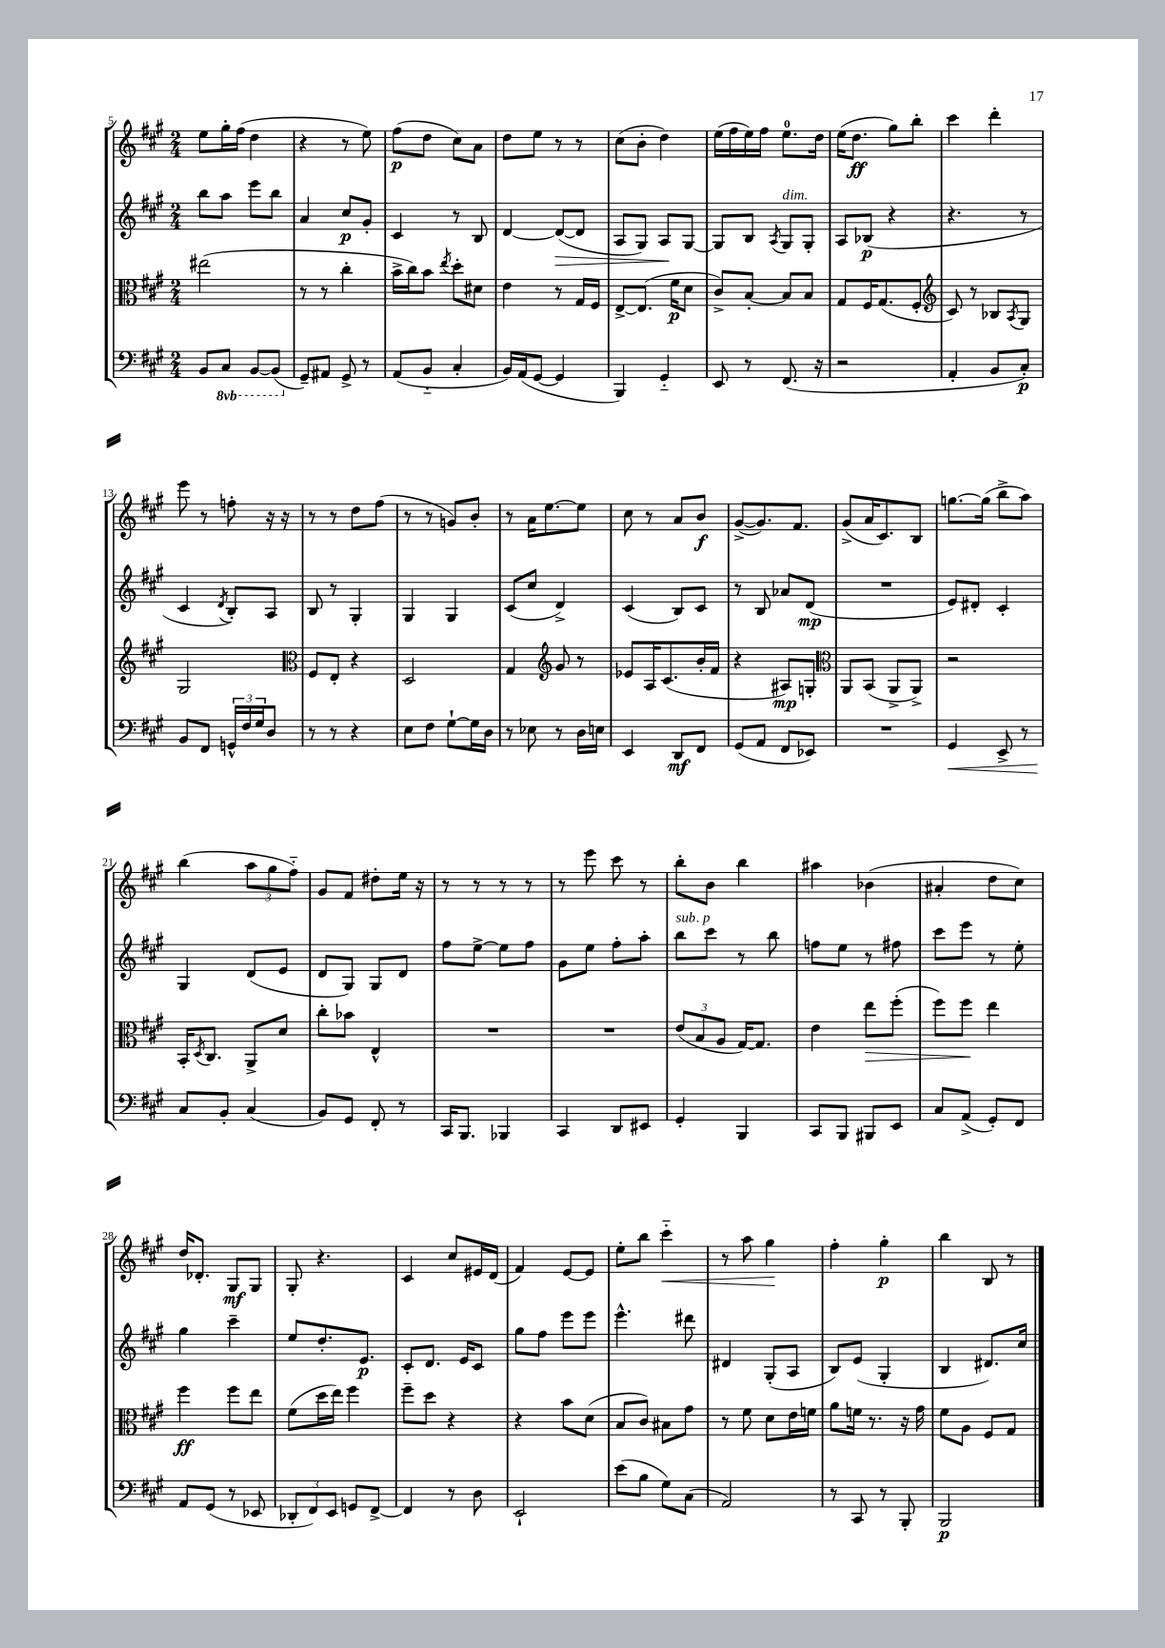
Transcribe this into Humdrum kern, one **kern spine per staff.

**kern	**dynam	**kern	**dynam	**kern	**dynam	**kern	**dynam
*part4	*part4	*part3	*part3	*part2	*part2	*part1	*part1
*staff4	*staff4	*staff3	*staff3	*staff2	*staff2	*staff1	*staff1
*clefF4	*	*clefC3	*	*clefG2	*	*clefG2	*
*k[f#c#g#]	*	*k[f#c#g#]	*	*k[f#c#g#]	*	*k[f#c#g#]	*
*M2/4	*	*M2/4	*	*M2/4	*	*M2/4	*
=5	=5	=5	=5	=5	=5	=5	=5
8BB/L	.	(2ee#X\	.	8bb\L	.	8ee\L	.
*8ba	*	*	*	*	*	*	*
8CC#/J	.	.	.	8aa\J	.	16gg#'\L	.
.	.	.	.	.	.	(16ff#\JJ	.
[8BBB/L	.	.	.	8eee\L	.	4dd\	.
(8BBB/J]	.	.	.	8bb\J	.	.	.
=6	=6	=6	=6	=6	=6	=6	=6
*X8ba	*	*	*	*	*	*	*
8GG#~/L)	.	8r	.	4a/	.	4r	.
8AA#X/J	.	8r	.	.	.	.	.
8GG#^/	.	4cc#'\	.	8cc#/L	p	8r	.
8r	.	.	.	8g#'/J	.	8ee\)	.
=7	=7	=7	=7	=7	=7	=7	=7
(8AA/L	.	16b^\LL	.	4c#/	.	(8ff#\L	p
.	.	16cc#\J)	.	.	.	.	.
8BB/J	.	8b\J	.	.	.	8dd\J	.
.	.	8qee/	.	.	.	.	.
4C#'/	.	8dd'\L	.	8r	.	8cc#\L)	.
.	.	8d#X\J	.	8B/	.	8a\J	.
=8	=8	=8	=8	=8	=8	=8	=8
16BB/LL)	.	4e\	.	[4d/	.	8dd\L	.
(16AA/J	.	.	.	.	.	.	.
[8GG#/J	.	.	.	.	.	8ee\J	.
!	!	!	!	!	!LO:HP:b	!	!
4GG#/]	.	8r	.	(8d/L_	>	8r	.
.	.	16G#/LL	.	8d/J]	.	8r	.
.	.	16F#/JJ	.	.	.	.	.
=9	=9	=9	=9	=9	=9	=9	=9
4BBB/)	.	[8E^/L	.	8A/L	.	(8cc#\L	.
.	.	(8.E/J]	.	8G#/J)	.	8b'\J	.
4GG#/	.	.	.	8A/L	.	4dd\)	.
.	.	16f#\KL	p	.	.	.	.
.	.	8d\J	.	[8G#/J	]	.	.
=10	=10	=10	=10	=10	=10	=10	=10
8EE/	.	8c#^/L)	.	8G#/L]	.	(16ee\LL	.
.	.	.	.	.	.	16ff#\	.
8r	.	[8B'/J	.	8B/J	.	16ee\)	.
.	.	.	.	.	.	16ff#\JJ	.
.	.	.	.	8qA/	.	.	.
!	!	!	!	!LO:TX:a:i:t=dim.	!	!	!
(8.FF#/	.	8B/L]	.	8G#/L	.	8.ee\L	.
.	.	8B/J	.	8G#'/J	.	.	.
16r	.	.	.	.	.	16dd\Jk	.
=11	=11	=11	=11	=11	=11	=11	=11
2r	.	8G#/L	.	8A/L	.	(16ee\KL	.
.	.	.	.	.	.	8.dd\J	ff
.	.	16F#/K	.	(8B-X/J	p	.	.
.	.	(8.G#/	.	.	.	.	.
.	.	.	.	4r	.	8gg#\L)	.
.	.	8F#'/J	.	.	.	8bb'\J	.
=12	=12	=12	=12	=12	=12	=12	=12
*	*	*clefG2	*	*	*	*	*
4AA'/	.	8c#/)	.	4.r	.	4ccc#\	.
.	.	8r	.	.	.	.	.
8BB/L	.	8B-X/L	.	.	.	4ddd'\	.
.	.	8qA/	.	.	.	.	.
8C#'/J)	p	8G#/J	.	8r	.	.	.
!!LO:LB:g=z
=13	=13	=13	=13	=13	=13	=13	=13
8BB/L	.	2G#/	.	4c#/	.	8eee\	.
8FF#/J	.	.	.	.	.	8r	.
.	.	.	.	8qd/	.	.	.
24GGn^^/LL	.	.	.	8B'/L)	.	8ffn'\	.
24F#/	.	.	.	.	.	.	.
24G#/J	.	.	.	.	.	.	.
8D/J	.	.	.	8A/J	.	16r	.
.	.	.	.	.	.	16r	.
=14	=14	=14	=14	=14	=14	=14	=14
*	*	*clefC3	*	*	*	*	*
8r	.	8F#/L	.	8B/	.	8r	.
8r	.	8E'/J	.	8r	.	8r	.
4r	.	4r	.	4G#'/	.	8dd\L	.
.	.	.	.	.	.	(8ff#\J	.
=15	=15	=15	=15	=15	=15	=15	=15
8E\L	.	2D/	.	4G#/	.	8r	.
8F#\J	.	.	.	.	.	8r	.
[8G#`\L	.	.	.	4G#/	.	8gn/L)	.
16G#\L]	.	.	.	.	.	8b'/J	.
16D\JJ	.	.	.	.	.	.	.
=16	=16	=16	=16	=16	=16	=16	=16
8r	.	4G#/	.	(8c#/L	.	8r	.
8E-X\	.	.	.	8cc#/J	.	16a\KL	.
.	.	.	.	.	.	[8.ee\	.
*	*	*clefG2	*	*	*	*	*
8r	.	8g#/	.	4d^/)	.	.	.
16D\LL	.	8r	.	.	.	8ee\J]	.
16En\JJ	.	.	.	.	.	.	.
=17	=17	=17	=17	=17	=17	=17	=17
4EE/	.	8e-X/L	.	(4c#/	.	8cc#\	.
.	.	16A/K	.	.	.	8r	.
.	.	(8.c#/	.	.	.	.	.
8DD/L	mf	.	.	8B/L)	.	8a/L	.
8FF#/J	.	16b'/L	.	8c#/J	.	8b/J	f
.	.	16f#/JJ	.	.	.	.	.
=18	=18	=18	=18	=18	=18	=18	=18
(8GG#/L	.	4r	.	8r	.	([8g#^/L	.
8AA/J	.	.	.	8B/	.	8.g#/])	.
8FF#/L	.	8A#X/L)	mp	8a-X/L	.	.	.
.	.	.	.	.	.	8.f#/J	.
8EE-X/J)	.	8Gn'/J	.	(8d/J	mp	.	.
=19	=19	=19	=19	=19	=19	=19	=19
*	*	*clefC3	*	*	*	*	*
2r	.	8AA/L	.	2r	.	(8g#^/L	.
.	.	(8BB/J	.	.	.	16a/K	.
.	.	.	.	.	.	8.c#/)	.
.	.	8AA^/L	.	.	.	.	.
.	.	8AA^/J)	.	.	.	8B/J	.
=20	=20	=20	=20	=20	=20	=20	=20
!	!LO:HP:b	!	!	!	!	!	!
4GG#/	<	2r	.	8e/L)	.	[8.ggn\L	.
.	.	.	.	8d#X'/J	.	.	.
.	.	.	.	.	.	(16gg\Jk]	.
8EE^/	.	.	.	4c#'/	.	8bb^\L	.
8r	.	.	.	.	.	8aa\J)	.
!!LO:LB:g=z
=21	=21	=21	=21	=21	=21	=21	=21
8C#/L	.	16BB'/KL	.	4G#/	.	(4bb\	.
.	.	8qD/	.	.	.	.	.
.	.	8.C#/J	.	.	.	.	.
8BB'/J	[	.	.	.	.	.	.
(4C#/	.	8AA^/L	.	(8d/L	.	12aa\L	.
.	.	.	.	.	.	12gg#\	.
.	.	8d/J	.	8e/J	.	.	.
.	.	.	.	.	.	12ff#\J)	.
=22	=22	=22	=22	=22	=22	=22	=22
8BB/L)	.	8cc#'\L	.	8d/L	.	8g#/L	.
8GG#/J	.	8b-X\J	.	8G#/J)	.	8f#/J	.
8FF#'/	.	4E^^/	.	8G#/L	.	8dd#X'\L	.
8r	.	.	.	8d/J	.	16ee\Jk	.
.	.	.	.	.	.	16r	.
=23	=23	=23	=23	=23	=23	=23	=23
16CC#/KL	.	2r	.	8ff#\L	.	8r	.
8.BBB/J	.	.	.	.	.	.	.
.	.	.	.	[8ee^\J	.	8r	.
4BBB-X/	.	.	.	8ee\L]	.	8r	.
.	.	.	.	8ff#\J	.	8r	.
=24	=24	=24	=24	=24	=24	=24	=24
4CC#/	.	2r	.	8g#\L	.	8r	.
.	.	.	.	8ee\J	.	8eee\	.
8DD/L	.	.	.	8ff#'\L	.	8ccc#\	.
8EE#X/J	.	.	.	8aa'\J	.	8r	.
=25	=25	=25	=25	=25	=25	=25	=25
!	!	!	!	!LO:TX:a:i:t=sub. p	!	!	!
4GG#'/	.	(12e/L	.	8bb\L	.	8bb'\L	.
.	.	12B/	.	.	.	.	.
.	.	.	.	8ccc#\J	.	8b\J	.
.	.	12A/J	.	.	.	.	.
4BBB/	.	[16G#/KL)	.	8r	.	4bb\	.
.	.	8.G#/J]	.	.	.	.	.
.	.	.	.	8bb\	.	.	.
=26	=26	=26	=26	=26	=26	=26	=26
8CC#/L	.	4e\	.	8ffn\L	.	4aa#X\	.
8BBB/J	.	.	.	8ee\J	.	.	.
!	!	!	!LO:HP:b	!	!	!	!
8BBB#X/L	.	8ee\L	>	8r	.	(4b-X\	.
8EE/J	.	(8ff#'\J	.	8ff#X\	.	.	.
=27	=27	=27	=27	=27	=27	=27	=27
8C#/L	.	8ff#\L)	.	8ccc#\L	.	4a#X'/	.
(8AA^/J	.	8ff#\J	.	8eee\J	.	.	.
8GG#'/L)	.	4ee\	]	8r	.	8dd\L	.
8FF#/J	.	.	.	8ee'\	.	8cc#\J)	.
!!LO:LB:g=z
=28	=28	=28	=28	=28	=28	=28	=28
8AA/L	.	4ff#\	ff	4gg#\	.	16dd/KL	.
.	.	.	.	.	.	8.d-X'/J	.
(8GG#/J	.	.	.	.	.	.	.
8r	.	8ff#\L	.	4ccc#~\	.	8G#/L	mf
8EE-X/	.	8ee\J	.	.	.	8G#/J	.
=29	=29	=29	=29	=29	=29	=29	=29
12DD-X'/L	.	(8f#\L	.	8ee/L	.	8G#'/	.
12FF#/)	.	.	.	.	.	.	.
.	.	16dd\L	.	8.dd'/	.	4.r	.
12EE/J	.	.	.	.	.	.	.
.	.	16ee\JJ)	.	.	.	.	.
8GGn/L	.	4ff#\	.	.	.	.	.
.	.	.	.	8.e/J	p	.	.
[8FF#^/J	.	.	.	.	.	.	.
=30	=30	=30	=30	=30	=30	=30	=30
4FF#/]	.	8ff#~\L	.	8c#'/L	.	4c#/	.
.	.	8dd\J	.	8.d/J	.	.	.
8r	.	4r	.	.	.	8cc#/L	.
.	.	.	.	16e/KL	.	.	.
8D\	.	.	.	8c#/J	.	16e#X/L	.
.	.	.	.	.	.	(16d/JJ	.
=31	=31	=31	=31	=31	=31	=31	=31
2EE`/	.	4r	.	8gg#\L	.	4f#/)	.
.	.	.	.	8ff#\J	.	.	.
.	.	8b\L	.	8eee\L	.	[8e/L	.
.	.	(8d\J	.	8eee\J	.	8e/J]	.
=32	=32	=32	=32	=32	=32	=32	=32
(8e\L	.	8B/L	.	4.eee^^\	.	8ee'\L	.
8B\J	.	8c#/J)	.	.	.	8bb\J	.
!	!	!	!	!	!	!	!LO:HP:b
8G#\L)	.	8B#X\L	.	.	.	4ccc#\	<
(8C#\J	.	8g#\J	.	8ddd#X\	.	.	.
=33	=33	=33	=33	=33	=33	=33	=33
2AA/)	.	8r	.	4d#X/	.	8r	.
.	.	8f#\	.	.	.	8aa\	.
.	.	8d\L	.	(8G#'/L	.	4gg#\	.
.	.	16e\L	.	8A/J	.	.	.
.	.	16fn\JJ	.	.	.	.	.
.	.	.	.	.	.	.	[
=34	=34	=34	=34	=34	=34	=34	=34
8r	.	8a\L	.	8B/L)	.	4ff#'\	.
8CC#/	.	16fn\Jk	.	(8e/J	.	.	.
.	.	8.r	.	.	.	.	.
8r	.	.	.	4G#'/	.	4gg#'\	p
8BBB'/	.	16r	.	.	.	.	.
.	.	16g#\	.	.	.	.	.
=35	=35	=35	=35	=35	=35	=35	=35
2BBB/	p	8f#\L	.	4B/	.	4bb\	.
.	.	8A\J	.	.	.	.	.
.	.	8F#/L	.	8.d#X/L)	.	8B/	.
.	.	8G#/J	.	.	.	8r	.
.	.	.	.	16cc#/Jk	.	.	.
==	==	==	==	==	==	==	==
*-	*-	*-	*-	*-	*-	*-	*-
